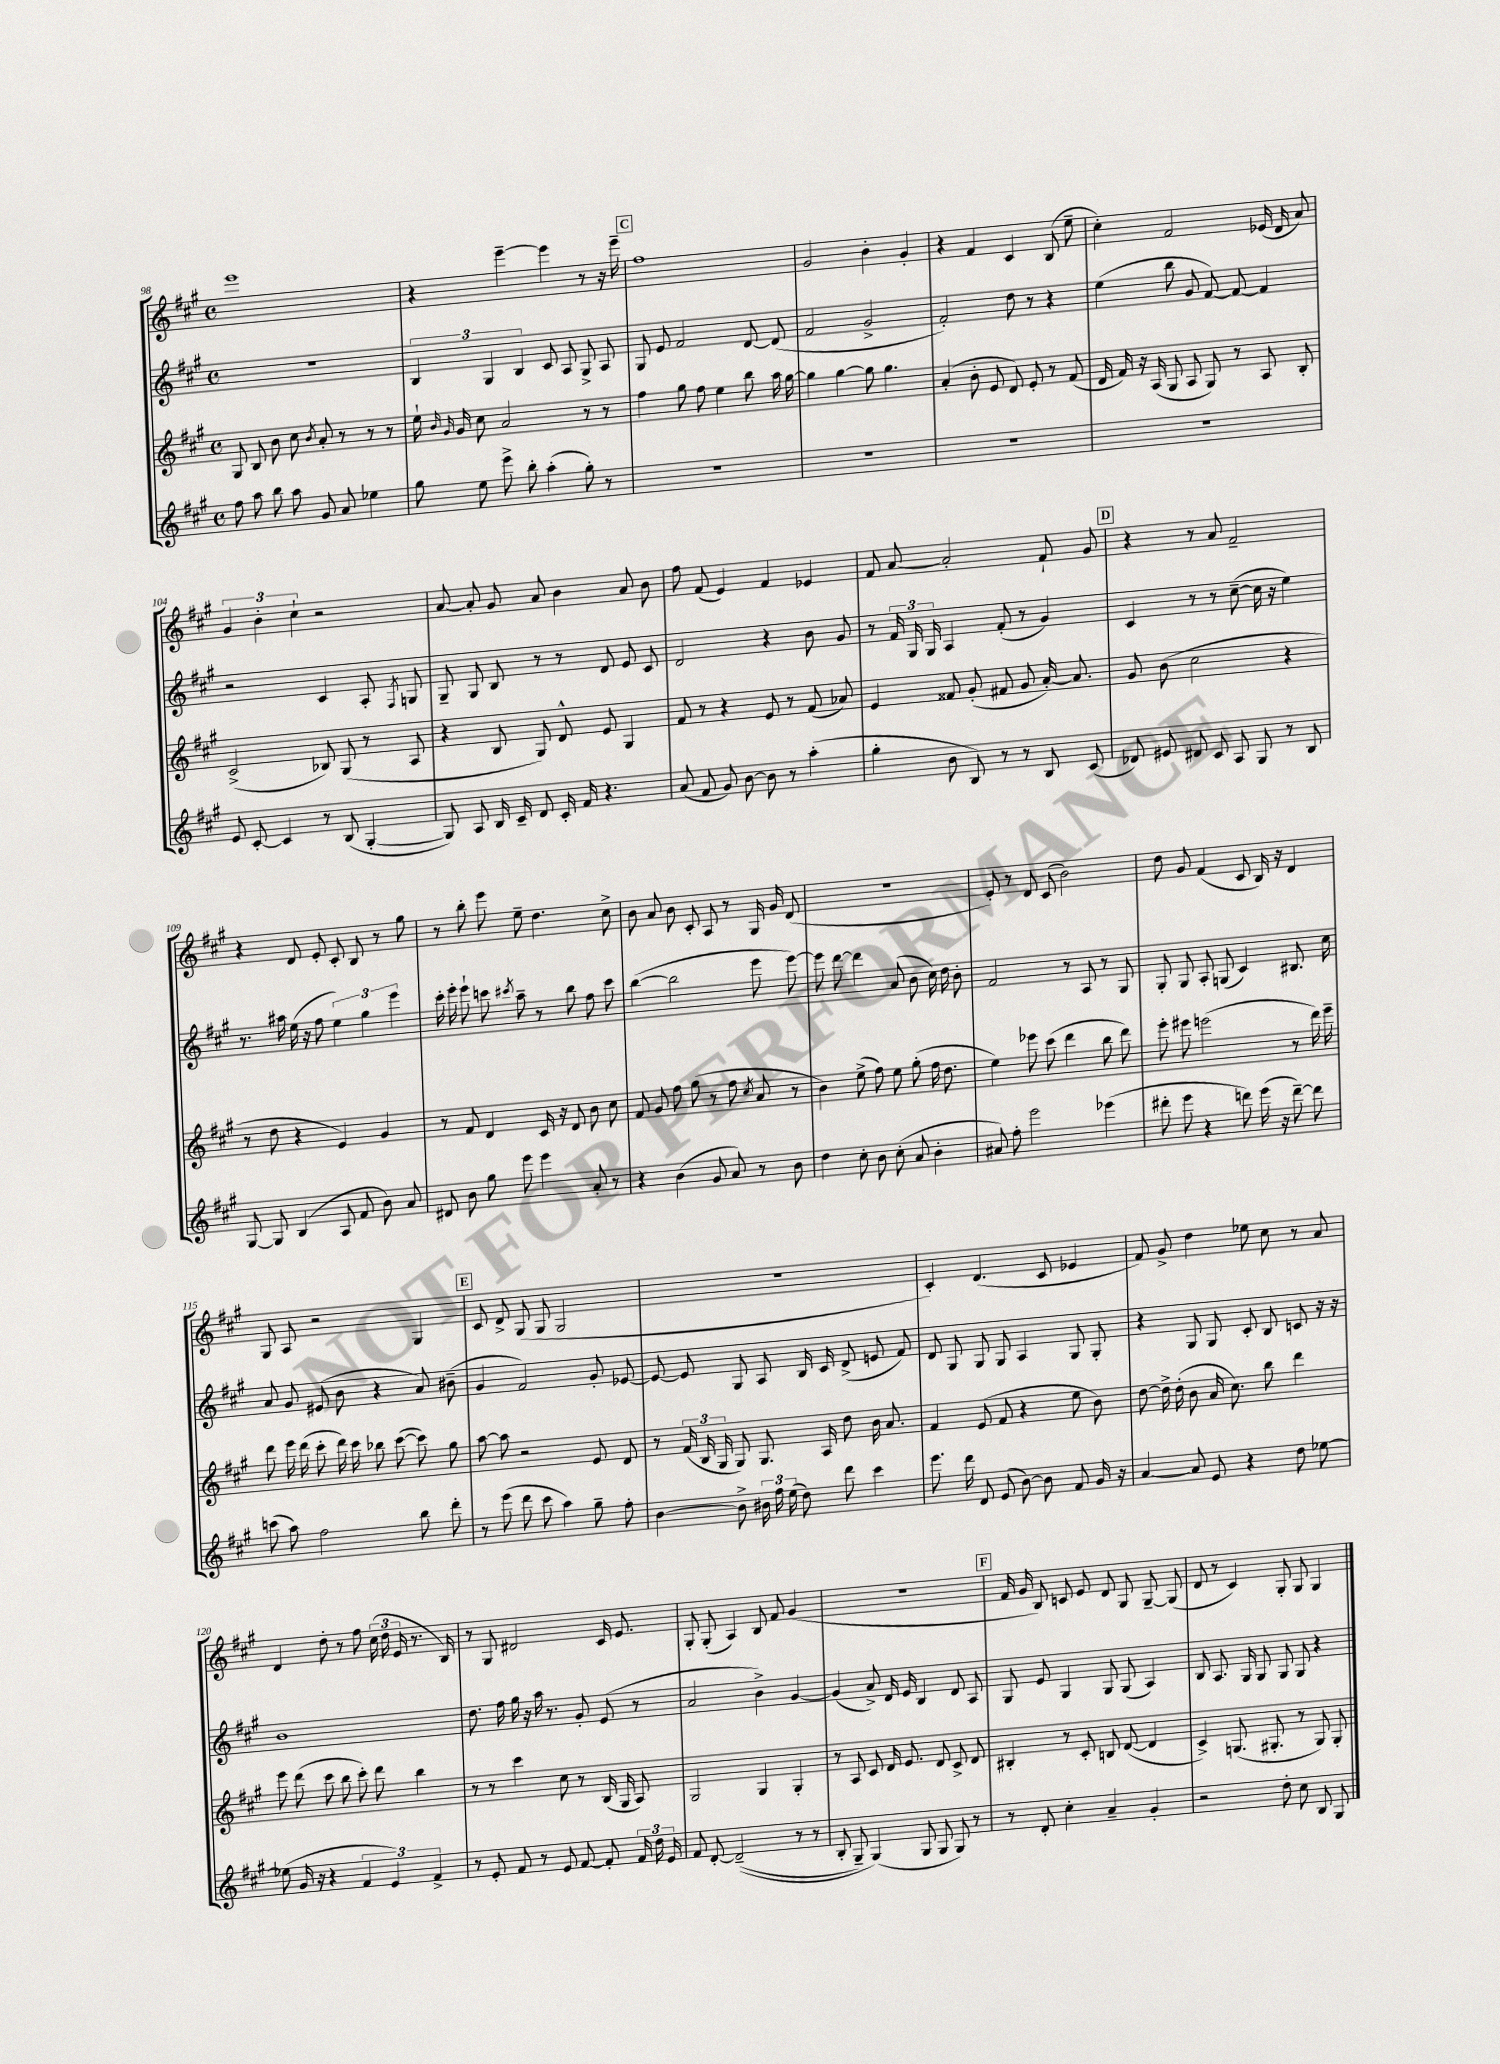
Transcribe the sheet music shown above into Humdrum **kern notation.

**kern	**kern	**kern	**kern
*staff4	*staff3	*staff2	*staff1
*clefG2	*clefG2	*clefG2	*clefG2
*k[f#c#g#]	*k[f#c#g#]	*k[f#c#g#]	*k[f#c#g#]
*M4/4	*M4/4	*M4/4	*M4/4
*met(c)	*met(c)	*met(c)	*met(c)
8ff#\	8G#/	1r	1eee
8aa\	8B/	.	.
8bb\	8b\	.	.
8aa\	8cc#\	.	.
.	8qb/	.	.
8g#/	8a'/	.	.
8a/	8r	.	.
4ee-\	8r	.	.
.	8r	.	.
=	=	=	=
8gg#\	16ee`\	6B/	4r
.	16qqb/	.	.
.	16qqg#/	.	.
.	16g#/	.	.
8ee\	8cc#\	.	.
.	.	6G#/	.
8eee^\	2a/	.	[4eee~\
.	.	6B/	.
8bb'\	.	.	.
(4aa'\	.	8c#/	4eee\]
.	.	8A/	.
8gg#'\)	8r	8G#^/	8r
8r	8r	8A/	16r
.	.	.	16eee~\
=	=	=	=
1r	4ff#\	8G#/	1ff#
.	.	8e/	.
.	8gg#\	2f#/	.
.	8ff#\	.	.
.	4ee\	.	.
.	8bb\	[8d/	.
.	16aa\	(8d/]	.
.	[16gg#\	.	.
=	=	=	=
1r	4gg#\]	2f#/	2g#/
.	[4gg#\	.	.
.	8gg#\]	2g#^/	4b'\
.	4.gg#\	.	.
.	.	.	4g#'/
=	=	=	=
1r	(4a'/	2f#'/)	4r
.	8b'\	.	4f#/
.	8e/	.	.
.	8d/)	8dd\	4c#/
.	8e'/	8r	.
.	8r	4r	(8B/
.	(8f#/	.	8ee~\
=	=	=	=
1r	16d/	(4ee\	4cc#'\)
.	16f#/)	.	.
.	16r	.	.
.	(16A/	.	.
.	8G#/	8bb\	2f#/
.	8A/	8g#/	.
.	8G#/)	[8f#/)	.
.	8r	8f#/_	.
.	8A/	4f#/]	(16e-/
.	.	.	16d/
.	8B'/	.	8a/)
=	=	=	=
8e/	(2c#^/	2r	6g#/
[8c#'/	.	.	.
.	.	.	6b'\
4c#/]	.	.	.
.	.	.	6cc#`\
8r	8B-/)	4c#/	2r
(8B/	(8G#/	.	.
[4G#'/	8r	8A'/	.
.	.	8qF#/	.
.	8A/	8G/	.
=	=	=	=
8G#/])	4r	8G#~/	[8a/
8A/	.	8G#/	8a'/]
16B/	8B/	8B/	8g#/
16c#~/	.	.	.
8d/	8G#/)	8r	8a/
16c#'/	8d^^/	8r	4b\
16f#/	.	.	.
4.r	8e/	8d/	.
.	4G#/	8e/	8a/
.	.	8c#/	8b\
=	=	=	=
(8a/	8f#/	2d/	8ff#\
8f#/	8r	.	(8f#/
8g#/)	4r	.	4e/)
[8b\	.	.	.
8b\]	8e/	4r	4f#/
8r	8r	.	.
(4aa'\	(8f#/	8b\	4e-/
.	8a-/)	8g#/	.
=	=	=	=
4gg#'\	4e/	8r	8f#/
.	.	24f#/	[8a/
.	.	24G#/	.
.	.	24G#/	.
8b\	8f##/	4A/	2a'/]
8B/)	(8g#'/	.	.
8r	8f#/	(8f#'/	.
8r	8g#/	8r	.
8B/	[16a'/)	4g#/)	8f#`/
.	8.a/]	.	.
(8c#/	.	.	8g#/
=	=	=	=
8d-/)	8g#/	4c#/	4r
8e#/	(8b\	.	.
8d#/	2cc#\	8r	8r
8c#/	.	8r	8a/
8A/	.	([8cc#~\	2f#~/
8G#/	.	16cc#\]	.
.	.	16r	.
8r	4r	4ee\)	.
8B/	.	.	.
=	=	=	=
[8G#/	8r	8.r	4r
8G#/]	8dd\	.	.
.	.	16aa#\	.
(4B/	4r	(16ee\	8d/
.	.	16r	.
.	.	8ff#\	8e'/
8A/	4e/)	6ee\)	8c#'/
8f#/	.	.	8B/
.	.	6gg#\	.
8b\)	4g#/	.	8r
.	.	6eee\	.
8a/	.	.	8gg#\
=	=	=	=
8d#/	8r	16ccc#'\	8r
.	.	16eee'\	.
8b\	8f#/	8eee`\	8bb'\
8gg#\	4d/	8ccc\	8eee\
.	.	8qccc#/	.
8eee\	.	8aa~\	8ee~\
4eee\	16c#/	8r	4.dd\
.	16r	.	.
.	8d/	8bb\	.
8a'/	8b\	8ff#\	.
8r	8cc#\	8ccc#\	8cc#^\
=	=	=	=
4r	8f#/	([4bb\	8b\
.	8g#/	.	8a/
(4b\	8ff#\	2bb\]	8b\
.	(8gg#\	.	8c#'/
8g#/	8r	.	8A/
8a/)	8ff#\	.	8r
.	8qcc#/	.	.
8r	8a/	8eee\	16G#/
.	.	.	16g#/
8b\	8r	[8eee\)	(8d/
=	=	=	=
4dd\	4b\)	8eee\]	1r
.	.	[8ddd\	.
8cc#'\	(8ee^\	4ddd\]	.
8b\	8ff#\)	.	.
(8cc#'\	8ee\	(8a/	.
8a/	(8gg#'\	8b\	.
4b'\	16ff#\	16cc#\)	.
.	8.dd\	16dd\	.
.	.	8b'\	.
=	=	=	=
8a#/)	4ee\)	2f#/	8e'/)
8ff#'\	.	.	8r
2eee\	8eee-\	.	8d/
.	(8ccc#\	.	(8c#/
.	4ddd\	8r	2b\)
.	.	8A/	.
(4eee-\	8bb\	8r	.
.	8ddd\)	8G#/	.
=	=	=	=
8ddd#'\	8eee'\	8G#'/	8dd\
8eee\	8eee#\	8G#/	8g#/
4r	(2eee\	8A'/	(4f#/
.	.	(8G/	.
8ddd\)	.	4c#/)	8c#/
(16eee\	.	.	16B/)
16r	.	.	16r
[8ddd~\)	8r	8.B#/	4d/
8ddd\]	16ddd\)	.	.
.	16eee~\	16cc#\	.
=	=	=	=
(8ccc\	8ddd\	8a/	8G#/
8aa\)	16eee\	8g#/	8A/
.	(16ddd\	.	.
2ff#\	8ccc#'\	(8e#/	2r
.	16ddd\)	8b\	.
.	16ccc#\	.	.
.	8bb-\	4r	.
.	([8ccc#\	.	.
8bb\	8ccc#\])	8a/)	4G#/
8ddd'\	8gg#\	(8b#~\	.
=	=	=	=
8r	[8aa\	4g#/	8c#/
(8eee\	8aa\]	.	8d^/
8ddd\	2r	2f#/)	(8G#/
8ccc#\	.	.	8G#/
4aa\)	.	.	2G#/
8gg#~\	8e/	8g#'/	.
8ff#'\	8d/	[8e-/	.
=	=	=	=
[4b\	8r	8e-/_	1r
.	(24f#/	8e-/]	.
.	24B/	.	.
.	24G#/	.	.
8b^\]	8G#/)	8G#/	.
24b#\	8.G#/	8A/	.
24ff#\	.	.	.
(24ee\	.	.	.
8dd\)	.	16B/	.
.	16A/	16c#/	.
8ddd\	8dd\	(8d^/	.
4ccc#\	16b\	8e/	.
.	8.a/	.	.
.	.	8f#/)	.
=	=	=	=
8.eee\	4f#/	8d/	4c#'/)
.	.	8G#/	.
16ddd\	.	.	.
8d/	(8e/	8G#/	(4.d/
(8e/	8f#/	8G#/	.
[8b\)	4r	4A/	.
8b\]	.	.	8c#/
8f#/	8ee\	8G#/	4e-/
16g#/	8b\)	8G#'/	.
16r	.	.	.
=	=	=	=
[4a/	[8dd\	4r	8f#/)
.	16dd^\]	.	8g#^/
.	(16dd'\	.	.
8a/]	8b\	8G#/	4dd\
8e/	16a/	8G#/	.
.	8.cc#\)	.	.
4r	.	8c#'/	8ee-\
.	8bb\	8B/	8cc#\
8dd\	4ddd\	8c/	8r
[8ee-\	.	16r	8a/
.	.	16r	.
=	=	=	=
(8ee-\]	8eee\	1b	4d/
16g#/	(8ddd\	.	.
16r	.	.	.
4r	8ccc#\	.	8dd'\
.	8bb\	.	8r
6f#/	8ccc#'\)	.	8ff#\
.	8ddd\	.	(24cc#\
6e/)	.	.	24dd\
.	.	.	24e/
.	4bb\	.	8.r
6f#^/	.	.	.
.	.	.	16B/)
=	=	=	=
8r	8r	8.dd\	8r
8e'/	8r	.	8G#/
.	.	16ff#\	.
8f#/	4ccc#\	16gg#\	2d#/
.	.	16r	.
8r	.	16aa\	.
.	.	8.r	.
8e/	8cc#\	.	.
[8f#/	8r	8g#'/	.
8f#'/]	(16B/	(8e/	16c#/
.	16G#/	.	8.e/
24f#/	8A/)	8r	.
24dd\	.	.	.
24e/	.	.	.
=	=	=	=
8f#/	2G#/	2a/	8G#'/
[8d'/	.	.	(8G#'/
&((2d~/]	.	.	4A/)
.	4G#/	4b^\)	8B/
.	.	.	8f#/
8r	4G#'/	[4g#/	(4g#/
8r	.	.	.
=	=	=	=
8B'/	8r	(4g#/]	1r
8G#~/)	8A/	.	.
(4G#/&)	8c#/	8a^/)	.
.	16d/	16d/	.
.	8.e/	16e/	.
8G#/	.	4B/	.
8G#/	8d/	.	.
8G#/)	8c#^/	8d/	.
8r	8d/	8A/	.
=	=	=	=
8r	4B#'/	8G#/	16f#/
.	.	.	16g#/
8d'/	.	8e/	8B/)
4cc#'\	8r	4G#/	8c/
.	8c#'/	.	8e/
4a~/	8B/	8G#/	8d/
.	([8d/	(8G#/	8G#/
4g#'/	4d/]	4A/)	[8G#~/
.	.	.	(8G#/]
=	=	=	=
2r	4c#^/)	8B/	8d/
.	.	8.A/	8r
.	(8.G/	.	4c#/)
.	.	16G#/	.
.	.	8G#/	.
.	8.G#'/	.	.
8dd'\	.	8G#/	8G#'/
8cc#\	8r	8G#/	8G#/
8B/	8G#/)	4r	4G#/
8G#/	8G#'/	.	.
==	==	==	==
*-	*-	*-	*-
